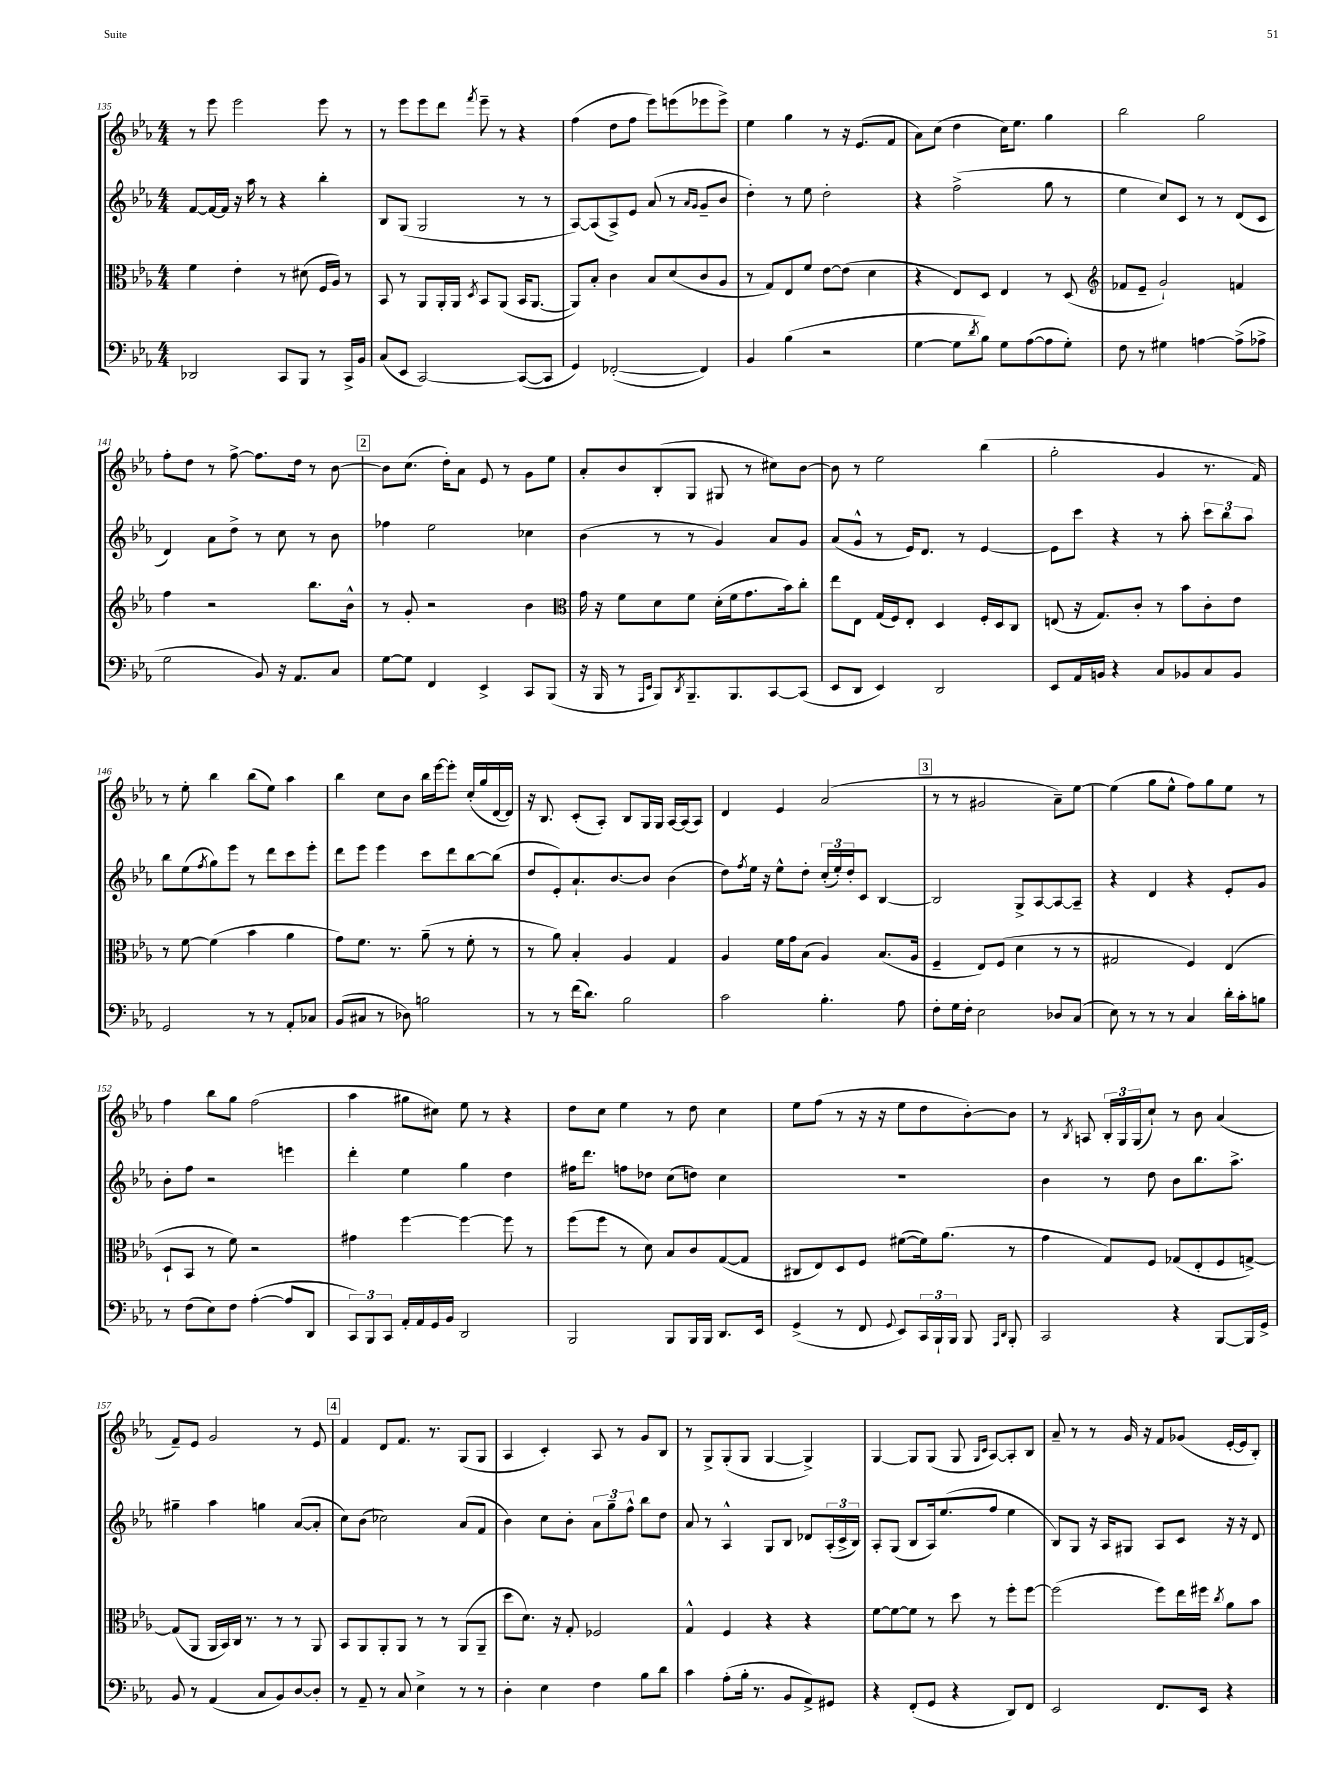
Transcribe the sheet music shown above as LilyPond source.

<<
\new StaffGroup <<
\new Staff = "s0" {
    \clef treble \key ees \major \numericTimeSignature \time 4/4
    r8 ees'''8 ees'''2 ees'''8 r8 |
    r8 ees'''8 ees'''8 d'''8 \acciaccatura { f'''8 } ees'''8-- r8 r4 |
    f''4( d''8 f''8 ees'''8) e'''8( ees'''8 ees'''8->) |
    ees''4 g''4 r8 r16 ees'8.( f'8 |
    aes'8) c''8( d''4 c''16) ees''8. g''4 |
    bes''2 g''2 |
    f''8-. d''8 r8 f''8~-> f''8. d''16 r8 bes'8~ |
    \mark \markup { \box "2" } bes'8 c''8.( d''16-.) aes'8 ees'8 r8 g'8 ees''8 |
    aes'8-. bes'8 bes8-.( g8 gis8 r8 cis''8) bes'8~ |
    bes'8 r8 ees''2 bes''4( |
    g''2-. g'4 r8. f'16) |
    r8 ees''8-. bes''4 bes''8( ees''8) aes''4 |
    bes''4 c''8 bes'8 bes''16 ees'''16~ ees'''8-. c''16-.( g''16 d'16~ d'16) |
    r16 bes8. c'8-.( aes8-.) bes8 g16 g16 aes16~ aes16( aes8) |
    d'4 ees'4 aes'2( |
    \mark \markup { \box "3" } r8 r8 gis'2 aes'8--) ees''8~ |
    ees''4( g''8 ees''8-^ f''8) g''8 ees''8 r8 |
    f''4 bes''8 g''8 f''2( |
    aes''4 gis''8 cis''8) ees''8 r8 r4 |
    d''8 c''8 ees''4 r8 d''8 c''4 |
    ees''8 f''8( r8 r16 r16 ees''8 d''8 bes'8~-.) bes'8 |
    r8 \acciaccatura { bes8 } a8 \tuplet 3/2 { bes16-. g16 g16( } c''8-!) r8 bes'8 aes'4( |
    f'8--) ees'8 g'2 r8 ees'8 |
    \mark \markup { \box "4" } f'4 d'8 f'8. r8. g8( g8 |
    aes4 c'4-.) aes8 r8 g'8 bes8 |
    r8 g8-> g8-.( g8 g4~ g4->) |
    g4~ g8 g8( g8 \grace { g16 c'16 } aes8~) aes8-. bes8 |
    aes'8-- r8 r8 g'16 r16 f'8 ges'8( ees'16~-. ees'16 bes8-.) \bar "|." |
}
\new Staff = "s1" {
    \clef treble \key ees \major \numericTimeSignature \time 4/4
    f'8~ f'16~ f'16 r16 aes''16 r8 r4 bes''4-. |
    bes8 g8( g2 r8 r8 |
    aes8~) aes8( aes8->) ees'8 aes'8( r8 \grace { aes'16 g'16 } g'8-- bes'8 |
    d''4-.) r8 ees''8 d''2-. |
    r4 f''2->( g''8 r8 |
    ees''4 c''8) c'8 r8 r8 d'8( c'8 |
    d'4) aes'8 d''8-> r8 c''8 r8 bes'8 |
    \mark \markup { \box "2" } fes''4 ees''2 ces''4 |
    bes'4( r8 r8 g'4) aes'8 g'8 |
    aes'8( g'8-^ r8 ees'16) d'8. r8 ees'4~ |
    ees'8 c'''8 r4 r8 aes''8-. \tuplet 3/2 { c'''8 bes''8 aes''8 } |
    bes''8 ees''8( \acciaccatura { f''8 } g''8) ees'''8 r8 d'''8 c'''8 ees'''8-. |
    d'''8 ees'''8 ees'''4 c'''8 d'''8 bes''8~ bes''8( |
    d''8 ees'8-.) aes'8.-! bes'8.~ bes'8 bes'4( |
    d''8) \acciaccatura { f''8 } ees''16 r16 ees''8-^ d''8-. \tuplet 3/2 { c''16-.( ees''16-.) d''16-. } c'8 bes4~ |
    \mark \markup { \box "3" } bes2 g8-> aes8~ aes8~ aes8-- |
    r4 d'4 r4 ees'8-. g'8 |
    bes'8-. f''8 r2 e'''4 |
    d'''4-. ees''4 g''4 d''4 |
    fis''16 d'''8. f''8 des''8 c''8( d''8) c''4 |
    R1 |
    bes'4 r8 d''8 bes'8 bes''8. aes''8.-> |
    gis''4-- aes''4 g''4 aes'8~( aes'8-. |
    \mark \markup { \box "4" } c''8) bes'8( ces''2) aes'8( f'8 |
    bes'4) c''8 bes'8-. \tuplet 3/2 { aes'8 g''8-- f''8-^ } bes''8 d''8 |
    aes'8 r8 aes4-^ g8 bes8 des'8 \tuplet 3/2 { aes16-.( c'16-> bes16) } |
    aes8-. g8( bes8 aes16) ees''8.( f''8 ees''4 |
    bes8) g8 r16 aes16 gis8 aes8 c'8 r16 r16 d'8 \bar "|." |
}
\new Staff = "s2" {
    \clef alto \key ees \major \numericTimeSignature \time 4/4
    f'4 ees'4-. r8 dis'8( f16 aes16) r8 |
    bes,8 r8 aes,8 aes,16-. aes,16 \acciaccatura { d8 } bes,8 aes,8( bes,16 aes,8.~ |
    aes,8) bes8-. c'4 bes8 d'8( c'8 aes8 |
    r8 g8) ees8 f'8 ees'8~ ees'8( d'4 |
    r4 ees8) d8 ees4 r8 d8( |
    \clef treble fes'8 ees'8-- g'2-!) f'4 |
    f''4 r2 bes''8. bes'16-^ |
    \mark \markup { \box "2" } r8 g'8-. r2 bes'4 |
    \clef alto g'16 r16 f'8 d'8 f'8 d'16-.( f'16 g'8. bes'16) c''8-. |
    ees''8 ees8 g16( f16) ees8-. d4 f16-. d16 c8 |
    e8( r16 g8.) c'8-. r8 bes'8 c'8-. ees'8 |
    r8 f'8~ f'4( bes'4 aes'4 |
    g'8) f'8. r8. aes'8--( r8 f'8-. r8 |
    r8 aes'8) bes4-. aes4 g4 |
    aes4 f'16 g'16 bes8( aes4) bes8.( aes16 |
    \mark \markup { \box "3" } f4-- ees8) f8( d'4 r8 r8 |
    gis2 f4) ees4( |
    d8-! bes,8 r8 f'8) r2 |
    gis'4 f''4~ f''4~ f''8 r8 |
    f''8( f''8 r8 d'8) bes8 c'8 g8~( g8 |
    cis8 ees8) d8 f8 fis'8~( fis'16) aes'8.( r8 |
    g'4 g8) f8 ges8( ees8-. f8 g8~->) |
    g8( aes,8 aes,16 bes,16) c16 r8. r8 r8 aes,8 |
    \mark \markup { \box "4" } bes,8 aes,8 aes,8-. aes,8 r8 r8 aes,8( aes,8-- |
    d''8 d'8.) r16 g8-. fes2 |
    g4-^ f4 r4 r4 |
    f'8~ f'8~ f'8 r8 d''8 r8 f''8-. f''8~ |
    f''2( f''8) ees''16 fis''16 \acciaccatura { c''8 } aes'8 bes'8 \bar "|." |
}
\new Staff = "s3" {
    \clef bass \key ees \major \numericTimeSignature \time 4/4
    des,2 c,8 bes,,8 r8 c,16-> bes,16 |
    c8( ees,8 c,2~) c,8~( c,8 |
    g,4) fes,2~-.( fes,4) |
    bes,4 bes4( r2 |
    g4~ g8 \acciaccatura { d'8 } bes8) g8 aes8~( aes8 g8-.) |
    f8 r8 gis4 a4~ a8->( aes8-> |
    g2 bes,8) r16 aes,8. c8 |
    \mark \markup { \box "2" } g8~ g8 f,4 ees,4-> c,8 bes,,8( |
    r16 bes,,16 r8 \grace { aes,,16 ees,16 } bes,,8) \acciaccatura { d,8 } bes,,8.-- bes,,8. c,8~ c,8( |
    ees,8 d,8 ees,4) d,2 |
    ees,8 aes,16 b,16 r4 c8 bes,8 c8 bes,8 |
    g,2 r8 r8 aes,8-. ces8 |
    bes,8( cis8 r8 des8) b2 |
    r8 r8 f'16( d'8.) bes2 |
    c'2 bes4.-. aes8 |
    \mark \markup { \box "3" } f8-. g16 f16-. ees2 des8 c8( |
    ees8) r8 r8 r8 c4 d'16-. c'16-. b8 |
    r8 f8( ees8) f8 aes4~-.( aes8 d,8 |
    \tuplet 3/2 { c,8) bes,,8 c,8 } aes,16-. aes,16 g,16 bes,16 d,2 |
    bes,,2 bes,,8 bes,,16 bes,,16 d,8. ees,16 |
    g,4->( r8 f,8 \appoggiatura { g,8 } ees,8) \tuplet 3/2 { c,16 bes,,16-! bes,,16 } bes,,8 \grace { aes,,16 d,16 } bes,,8-. |
    c,2 r4 bes,,8~ bes,,16 g,16-> |
    bes,8 r8 aes,4( c8 bes,8) d8~ d8-. |
    \mark \markup { \box "4" } r8 aes,8-- r8 c8 ees4-> r8 r8 |
    d4-. ees4 f4 bes8 d'8 |
    c'4 aes8-.( bes16-. r8. bes,8 aes,8->) gis,8 |
    r4 f,8-.( g,8 r4 d,8) f,8 |
    ees,2 f,8. ees,16 r4 \bar "|." |
}
>>
>>
\layout { \context { \Score currentBarNumber = #135 } }
